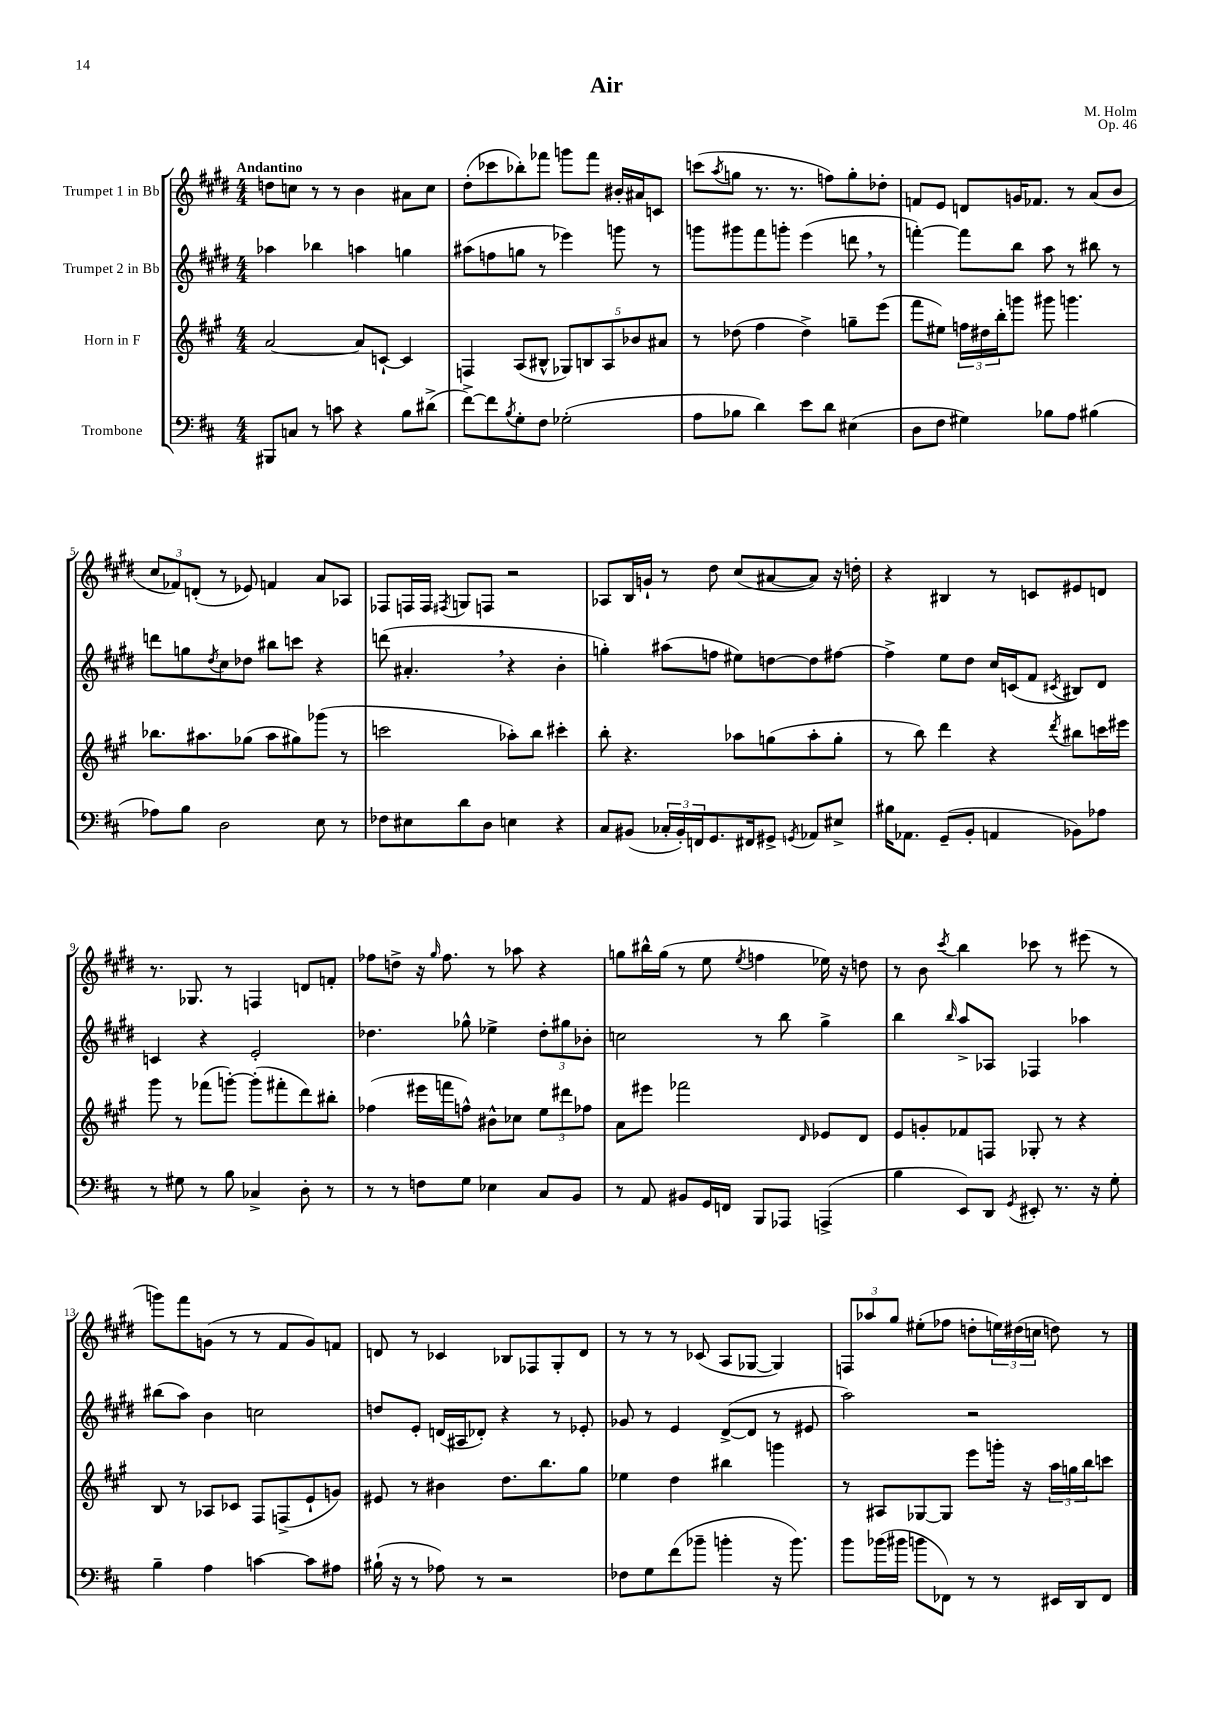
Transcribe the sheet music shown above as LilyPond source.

\header { title = "Air" composer = "M. Holm" opus = "Op. 46" }
<<
\new StaffGroup <<
\new Staff = "s0" \with { instrumentName = "Trumpet 1 in Bb" } {
    \clef treble \key e \major \numericTimeSignature \time 4/4 \tempo "Andantino"
    d''8 c''8 r8 r8 b'4 ais'8 c''8 |
    dis''8-.( ces'''8 bes''8-.) fes'''8 g'''8 fes'''8 bis'16-. ais'16 c'8 |
    c'''8( \acciaccatura { a''8 } g''8 r8. r8. f''8) g''8-. des''8-. |
    f'8 e'8 d'8 g'16 fes'8. r8 a'8( b'8 |
    \tuplet 3/2 { cis''8 fes'8) d'8-.( } r8 ees'8) f'4 a'8 aes8 |
    fes8 f16 f16 \acciaccatura { fis8 } g8 f8 r2 |
    aes8 b16 g'16-! r8 dis''8 cis''8( ais'8~ ais'8) r16 d''16-. |
    r4 bis4 r8 c'8 eis'8 d'8 |
    r8. ges8. r8 f4 d'8 f'8-. |
    fes''8 d''8-> r16 \grace { gis''16 } fes''8. r8 aes''8 r4 |
    g''8 bis''16-^ g''16( r8 e''8 \acciaccatura { e''8 } f''4 ees''16) r16 d''8 |
    r8 b'8 \acciaccatura { cis'''8 } b''4 ces'''8 r8 eis'''8( r8 |
    g'''8) fis'''8 g'8( r8 r8 fis'8 g'8) f'8 |
    d'8 r8 ces'4 bes8 fes8 gis8-. d'8 |
    r8 r8 r8 ces'8( a8 ges8~ ges4) |
    \tuplet 3/2 { f8 aes''8 gis''8 } eis''8-.( fes''8 d''8-. \tuplet 3/2 { e''16) dis''16( c''16 } d''8) r8 \bar "|." |
}
\new Staff = "s1" \with { instrumentName = "Trumpet 2 in Bb" } {
    \clef treble \key e \major \numericTimeSignature \time 4/4
    aes''4 bes''4 a''4 g''4 |
    ais''8( f''8 g''8 r8 ees'''4) g'''8 r8 |
    g'''8 gis'''8 fis'''8 g'''8-. e'''4( d'''8 \breathe r8 |
    f'''4~-.) f'''8 b''8 a''8 r8 bis''8 r8 |
    d'''8 g''8 \acciaccatura { dis''8 } cis''8 des''8 bis''8 c'''8 r4 |
    d'''8( ais'4.-. \breathe r4 b'4-. |
    g''4-.) ais''8( f''8 eis''8) d''8~ d''8 fis''8~ |
    fis''4-> e''8 dis''8 cis''16 c'16( fis'8 \acciaccatura { cis'8 } bis8) dis'8 |
    c'4 r4 e'2-. |
    des''4. ges''8-^ ees''4-> \tuplet 3/2 { des''8-. gis''8 bes'8-. } |
    c''2 r8 b''8 gis''4-> |
    b''4 \grace { b''16 } a''8-> aes8 fes4 aes''4 |
    bis''8( a''8) b'4 c''2 |
    d''8 e'8-. d'16( ais16 des'8-.) r4 r8 ees'8-. |
    ges'8 r8 e'4 dis'8~->( dis'8 r8 eis'8 |
    a''2) r2 \bar "|." |
}
\new Staff = "s2" \with { instrumentName = "Horn in F" } {
    \clef treble \key a \major \numericTimeSignature \time 4/4
    a'2~ a'8 c'8~-! c'4 |
    f4 a8( bis8-^ \tuplet 5/4 { ges8) b8 a8 bes'8 ais'8 } |
    r8 des''8( fis''4 des''4->) g''8-- e'''8( |
    fis'''8 eis''8) \tuplet 3/2 { f''16 dis''16 b''16-. } g'''8 gis'''8 g'''4. |
    bes''8. ais''8. ges''8( ais''8 gis''8) ges'''8( r8 |
    c'''2 aes''8-.) b''8 cis'''4-. |
    b''8-. r4. aes''8 g''8( aes''8-. g''8-. |
    r8 b''8) d'''4 r4 \acciaccatura { d'''8 } bis''8 c'''16 eis'''16 |
    gis'''8 r8 fes'''8( g'''8~-.) g'''8-.( fis'''8-. d'''8) bis''8-. |
    fes''4( eis'''16 f'''16 f''8-^) bis'8-^ ces''8 \tuplet 3/2 { e''8 dis'''8 fes''8 } |
    a'8 eis'''8 fes'''2 \grace { d'16 } ees'8 d'8 |
    e'8 g'8-. fes'8 f8 ges8-. r8 r4 |
    b8 r8 aes8 ces'8 fis8 f8->( e'8-! g'8) |
    eis'8 r8 bis'4 d''8. b''8. gis''8 |
    ees''4 d''4 bis''4 g'''4 |
    r8 ais8 ges8~ ges8 e'''8 g'''16-. r16 \tuplet 3/2 { a''16 g''16 b''16 } c'''8 \bar "|." |
}
\new Staff = "s3" \with { instrumentName = "Trombone" } {
    \clef bass \key d \major \numericTimeSignature \time 4/4
    bis,,8 c8 r8 c'8 r4 b8 dis'8->( |
    fis'8~->) fis'8 \acciaccatura { b8 } g8-. fis8 ges2-.( |
    a8 bes8 d'4) e'8 d'8 eis4( |
    d8 fis8 gis4) bes8 a8 bis4( |
    aes8) b8 d2 e8 r8 |
    fes8 eis8 d'8 d8 e4 r4 |
    cis8 bis,8( \tuplet 3/2 { ces16-. bis,16-.) f,16 } g,8. fis,16 gis,8-> \acciaccatura { g,8 } aes,8 eis8-> |
    bis16 aes,8. g,8--( b,8-. a,4 bes,8) aes8 |
    r8 gis8 r8 b8 ces4-> d8-. r8 |
    r8 r8 f8 g8 ees4 cis8 b,8 |
    r8 a,8 bis,8 g,16 f,16 b,,8 aes,,8 a,,4->( |
    b4 e,8) d,8 \acciaccatura { g,8 } eis,8-. r8. r16 g8-. |
    b4-- a4 c'4~ c'8 ais8 |
    bis16-!( r16 r8 aes8) r8 r2 |
    fes8 g8 fis'8( bes'8-- b'4-. r16 b'8.) |
    b'8 bes'16( bis'16 b'8 fes,8) r8 r8 eis,16 d,16 fes,8 \bar "|." |
}
>>
>>
